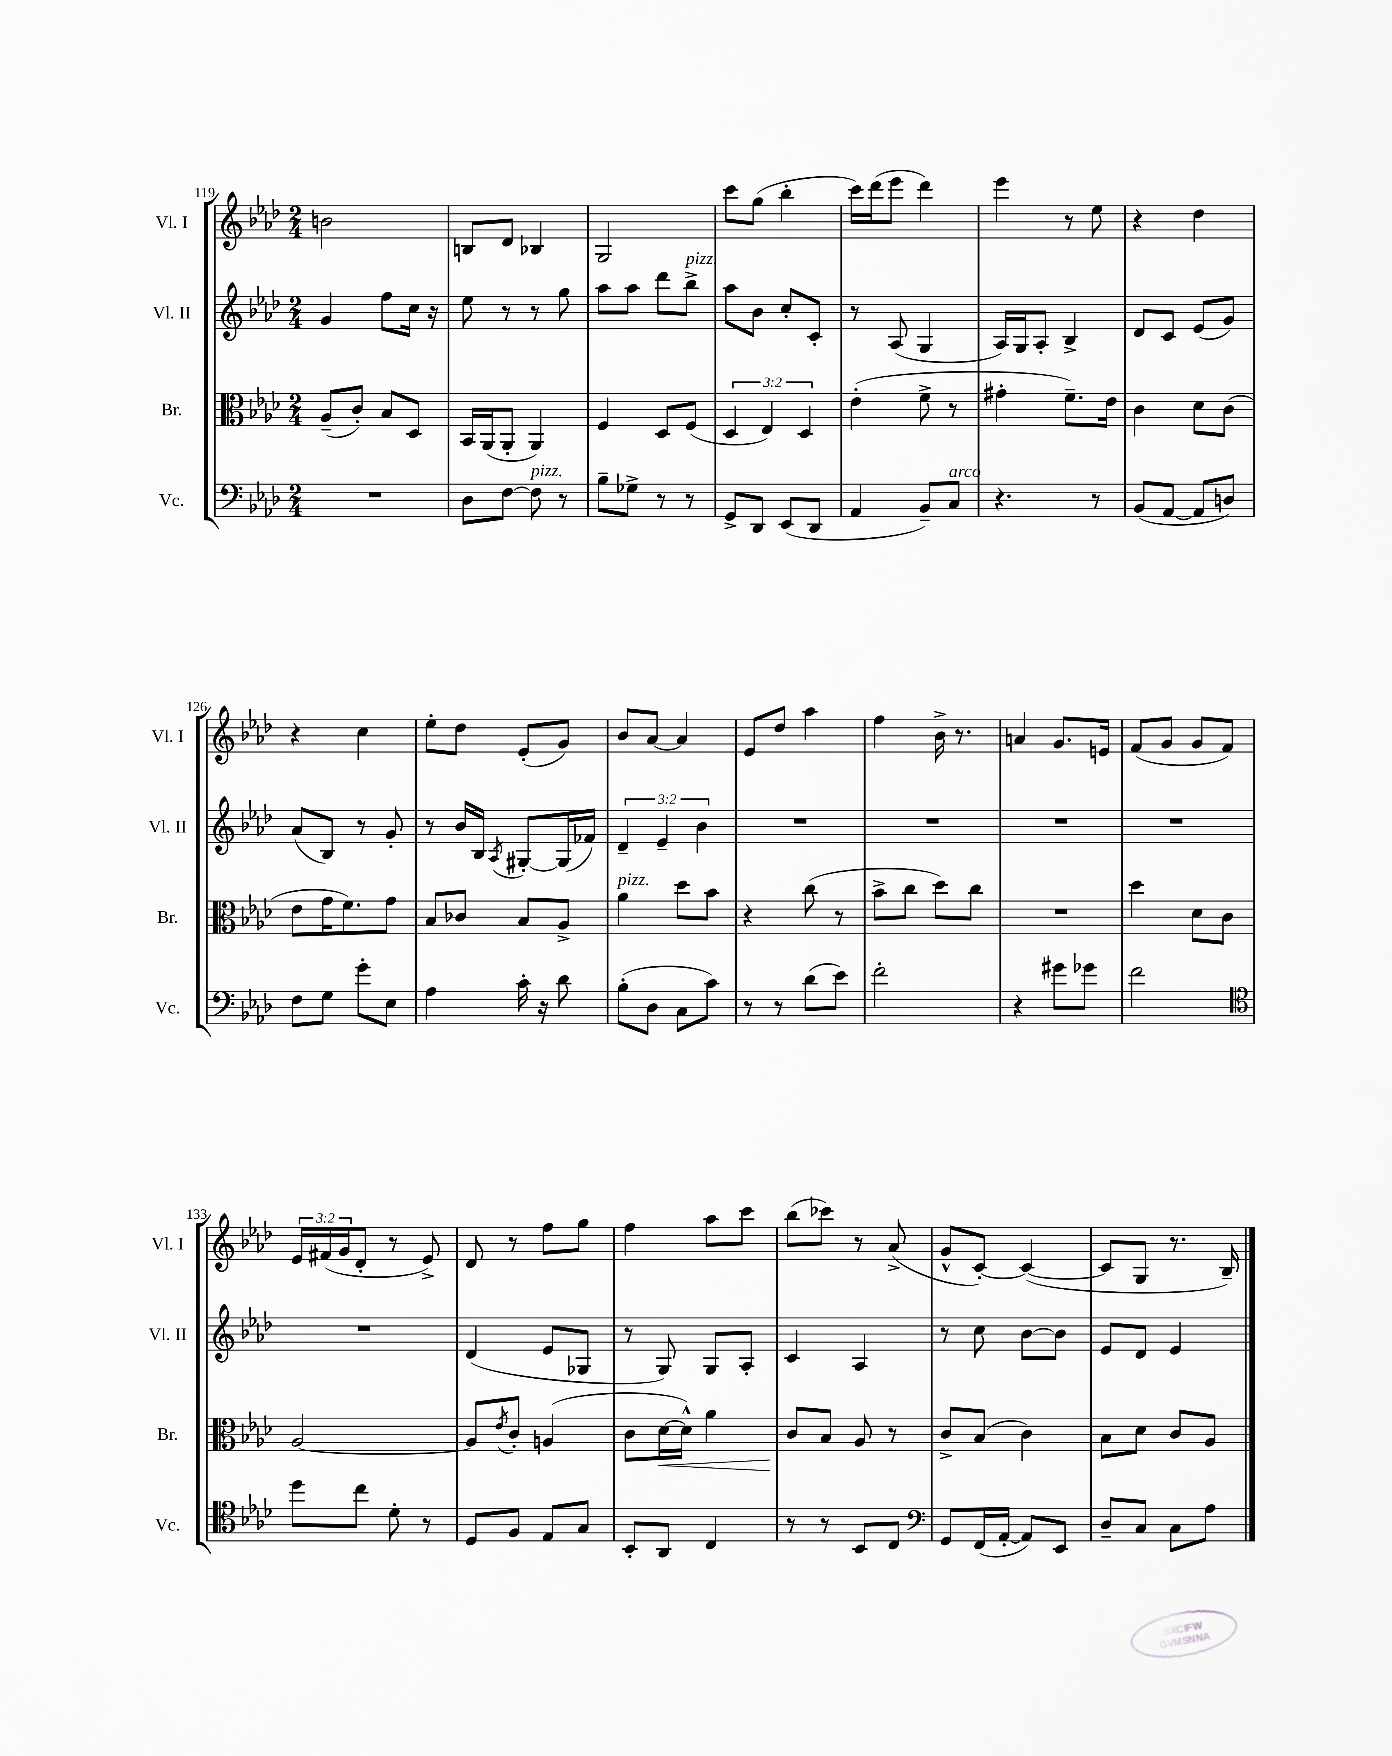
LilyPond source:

<<
\new StaffGroup <<
\new Staff = "s0" \with { instrumentName = "Vl. I" shortInstrumentName = "Vl. I" } {
    \clef treble \key aes \major \numericTimeSignature \time 2/4 \override Staff.TupletNumber.text = #tuplet-number::calc-fraction-text
    b'2 |
    b8 des'8 bes4 |
    g2 |
    c'''8 g''8( bes''4-. |
    c'''16) des'''16( ees'''8 des'''4) |
    ees'''4 r8 ees''8 |
    r4 des''4 |
    r4 c''4 |
    ees''8-. des''8 ees'8-.( g'8) |
    bes'8 aes'8~ aes'4 |
    ees'8 des''8 aes''4 |
    f''4 bes'16-> r8. |
    a'4 g'8. e'16 |
    f'8( g'8 g'8 f'8) |
    \tuplet 3/2 { ees'16 fis'16( g'16 } des'8-. r8 ees'8->) |
    des'8 r8 f''8 g''8 |
    f''4 aes''8 c'''8 |
    bes''8( ces'''8) r8 aes'8->( |
    g'8-^ c'8~-.) c'4~( |
    c'8 g8 r8. bes16--) \bar "|." |
}
\new Staff = "s1" \with { instrumentName = "Vl. II" shortInstrumentName = "Vl. II" } {
    \clef treble \key aes \major \numericTimeSignature \time 2/4 \override Staff.TupletNumber.text = #tuplet-number::calc-fraction-text
    g'4 f''8 c''16 r16 |
    ees''8 r8 r8 g''8 |
    aes''8 aes''8 des'''8 bes''8->^\markup { \italic "pizz." } |
    aes''8 bes'8 c''8-. c'8-. |
    r8 aes8( g4 |
    aes16) g16 aes8-. bes4-> |
    des'8 c'8 ees'8( g'8) |
    aes'8( bes8) r8 g'8-. |
    r8 bes'16 bes16 \acciaccatura { aes8 } gis8~-. gis16( fes'16) |
    \tuplet 3/2 { des'4-- ees'4-- bes'4 } |
    R2 |
    R2 |
    R2 |
    R2 |
    R2 |
    des'4( ees'8 ges8 |
    r8 g8) g8 aes8-. |
    c'4 aes4 |
    r8 c''8 bes'8~ bes'8 |
    ees'8 des'8 ees'4 \bar "|." |
}
\new Staff = "s2" \with { instrumentName = "Br." shortInstrumentName = "Br." } {
    \clef alto \key aes \major \numericTimeSignature \time 2/4 \override Staff.TupletNumber.text = #tuplet-number::calc-fraction-text
    aes8--( c'8-.) bes8 des8 |
    bes,16 aes,16( aes,8-. aes,4) |
    f4 des8 f8( |
    \tuplet 3/2 { des4 ees4) des4 } |
    ees'4-.( f'8-> r8 |
    gis'4-. f'8.--) ees'16 |
    c'4 des'8 c'8( |
    ees'8 g'16 f'8.) g'8 |
    bes8 ces'8 bes8 aes8-> |
    aes'4^\markup { \italic "pizz." } des''8 bes'8 |
    r4 c''8( r8 |
    bes'8-> c''8 des''8) c''8 |
    R2 |
    des''4 des'8 c'8 |
    aes2~ |
    aes8 \acciaccatura { ees'8 } c'8-. a4( |
    c'8 des'16~\< des'16-^) aes'4 |
    c'8\! bes8 aes8 r8 |
    c'8-> bes8( c'4) |
    bes8 des'8 c'8 aes8 \bar "|." |
}
\new Staff = "s3" \with { instrumentName = "Vc." shortInstrumentName = "Vc." } {
    \clef bass \key aes \major \numericTimeSignature \time 2/4
    R2 |
    des8 f8~ f8^\markup { \italic "pizz." } r8 |
    bes8-- ges8-> r8 r8 |
    g,8-> des,8 ees,8( des,8 |
    aes,4 bes,8--) c8^\markup { \italic "arco" } |
    r4. r8 |
    bes,8( aes,8~ aes,8 d8) |
    f8 g8 g'8-. ees8 |
    aes4 c'16-. r16 des'8 |
    bes8-.( des8 c8 c'8) |
    r8 r8 des'8( ees'8) |
    f'2-. |
    r4 gis'8 ges'8 |
    f'2 |
    \clef tenor des''8 c''8 des'8-. r8 |
    des8 f8 ees8 g8 |
    bes,8-. aes,8 c4 |
    r8 r8 bes,8 c8 |
    \clef bass g,8 f,16( aes,16~-. aes,8) ees,8 |
    des8-- c8 c8 aes8 \bar "|." |
}
>>
>>
\layout { \context { \Score currentBarNumber = #119 } }
